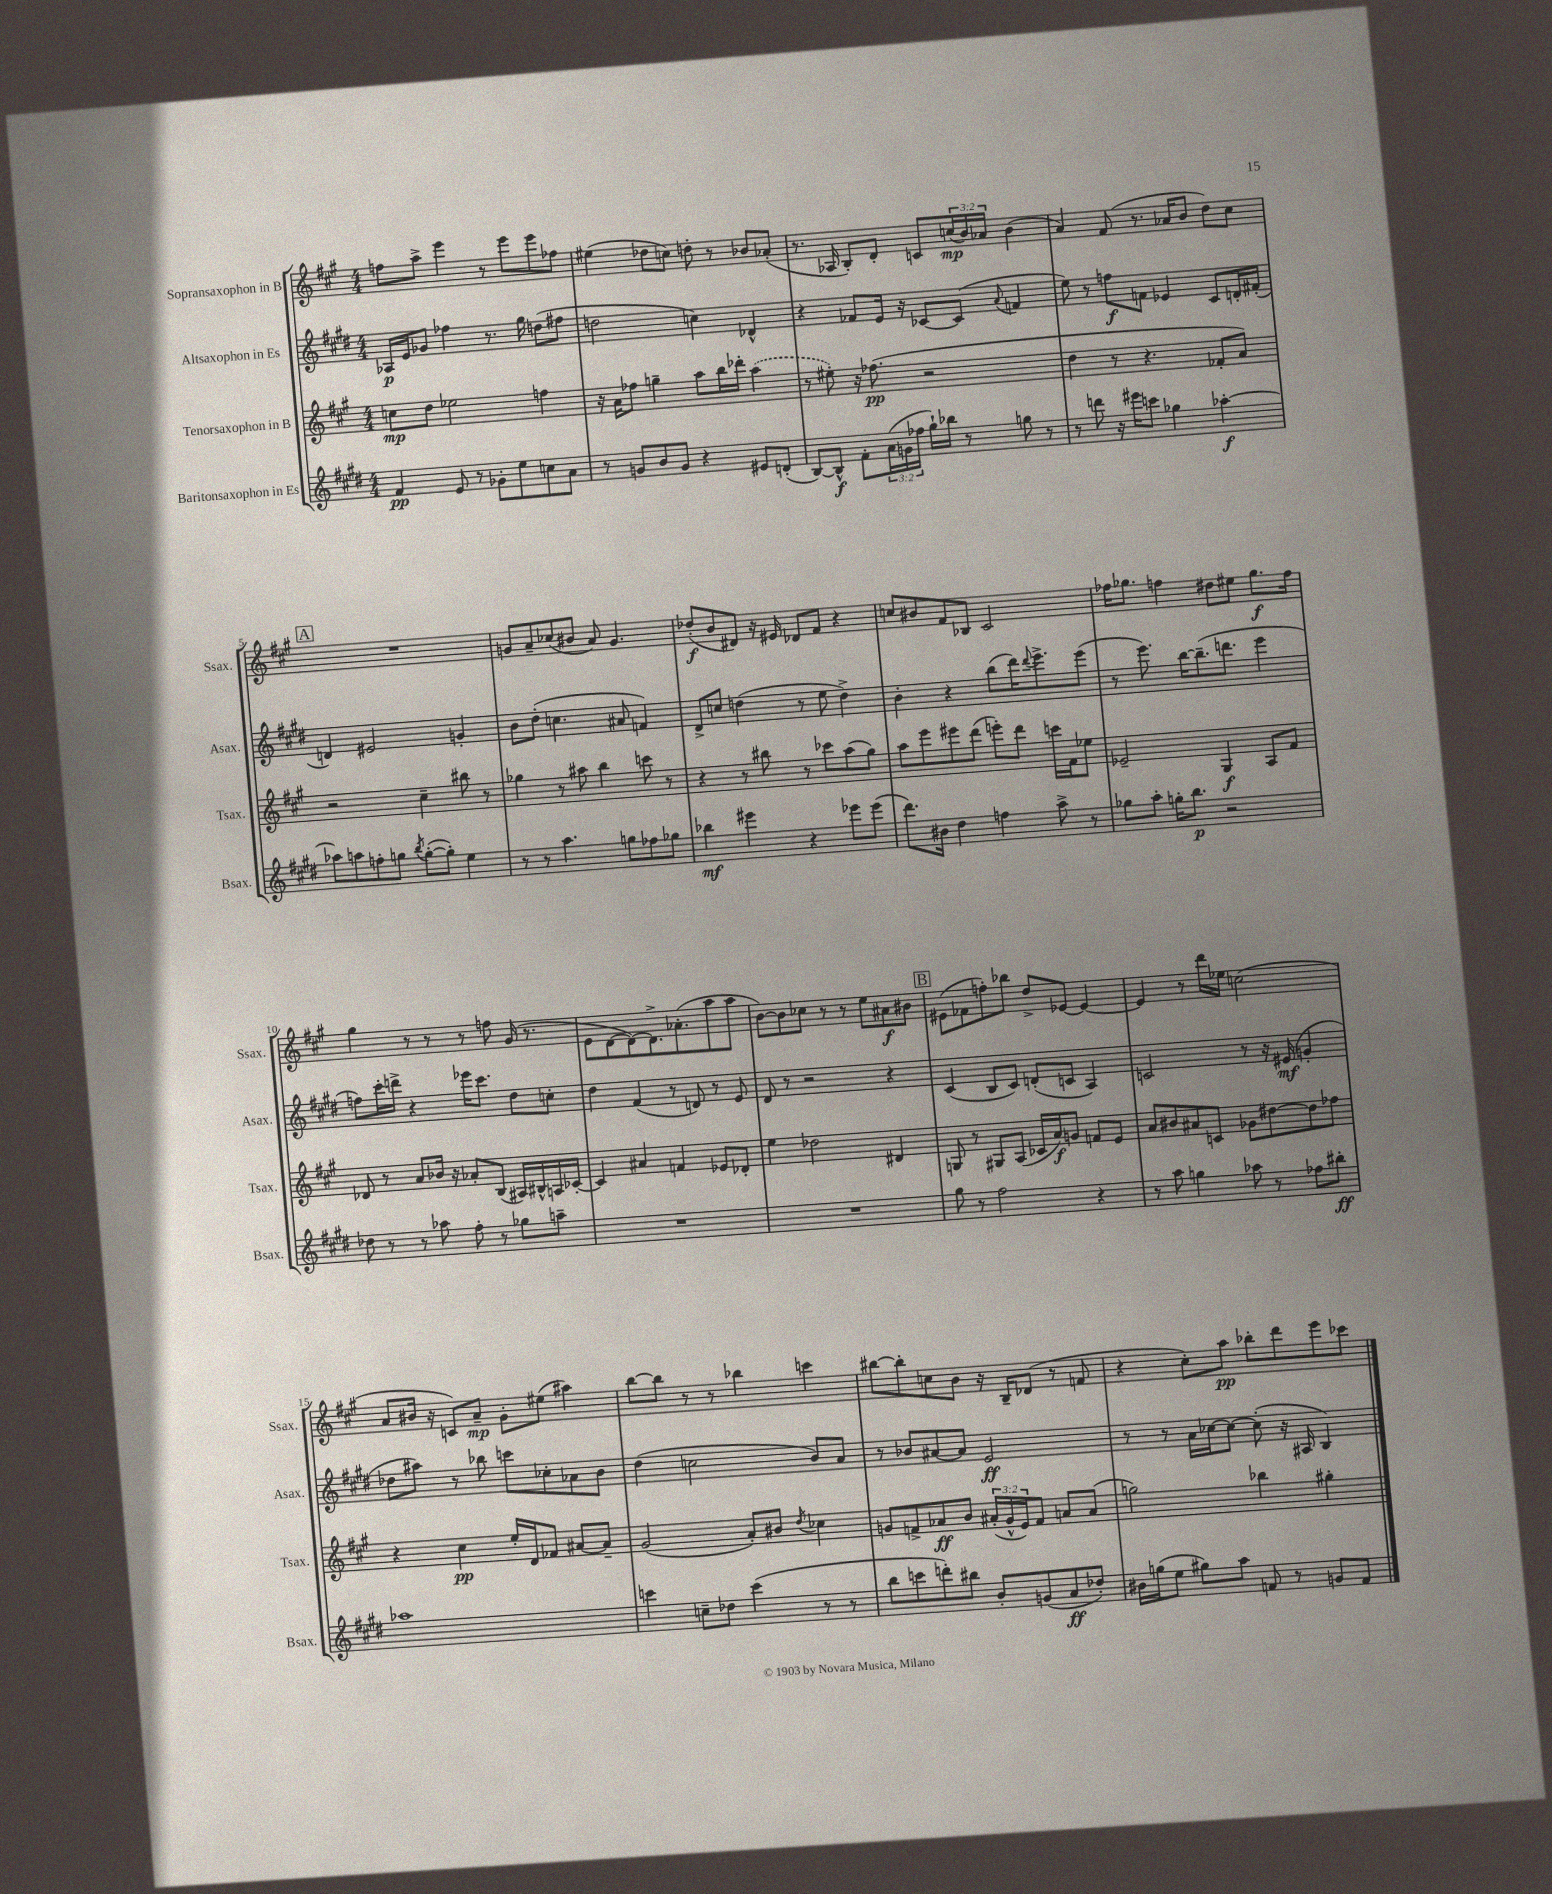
<<
\new StaffGroup <<
\new Staff = "s0" \with { instrumentName = "Sopransaxophon in B" shortInstrumentName = "Ssax." } {
    \clef treble \key a \major \numericTimeSignature \time 4/4 \override Staff.TupletNumber.text = #tuplet-number::calc-fraction-text
    f''8 a''8-> e'''4 r8 e'''8 e'''8 fes''8 |
    eis''4( des''8 c''8) d''8-. r8 bes'8 aes'8-.( |
    r8. aes16 b8-.) d'8-. c'8 \tuplet 3/2 { c''16\mp( b'16) aes'16 } b'4( |
    a'4) fis'8( r8. aes'16 b'8 d''8) cis''8 |
    \mark \markup { \box "A" } R1 |
    g'8 a'8-- ces''8( bis'8 a'8) g'4. |
    des''8-.\f( b'8 dis'8) r16 eis'16 des'8 fis'8 r4 |
    c''8 bis'8 fis'8 bes8 cis'2 |
    fes''16 ges''8. f''4 dis''8 eis''8 ges''8.\f f''16 |
    gis''4 r8 r8 r8 f''8 gis'16( r8. |
    e'8 d'8~ d'8~) d'8.-> aes'8.-.( a''8 a''8 |
    b'8~) b'8 ces''8 r8 r8 e''8 ais'8\f bis'8 |
    \mark \markup { \box "B" } eis'8( fes'8 f''8-.) bes''8 d''8-> ees'8~ ees'4~ |
    ees'4 r8 d'''16 ees''16 c''2( |
    a'8 bis'16 r16 c'8) a'8--\mp gis'8-. eis''8( ais''4) |
    b''8~ b''8 r8 r8 bes''4 c'''4 |
    bis''8~ bis''8-. c''8 b'8 r16 b16-- des'8( r8 f'8 |
    r4 cis''8-.) a''8\pp bes''8-. d'''8 e'''8 ces'''8 \bar "|." |
}
\new Staff = "s1" \with { instrumentName = "Altsaxophon in Es" shortInstrumentName = "Asax." } {
    \clef treble \key e \major \numericTimeSignature \time 4/4
    aes16\p e'16 ges'8 fes''4 r8. gis''16 d''8( fis''8 |
    d''2 c''4) des'4-^ |
    r4 fes'8 e'16 r16 ces'8~ ces'8( \appoggiatura { a'8 } f'4 |
    e''8) r8 f''8\f f'8 ees'4 cis'8 d'16-. fis'16-.( |
    \mark \markup { \box "A" } d'4) eis'2 g'4-. |
    b'8 dis''8-.( c''4. ais'8 f'4) |
    dis'8-> c''8 d''4( r8 e''8 d''4->) |
    b'4-. r4 b''8( dis'''16) \appoggiatura { dis'''8 } e'''8.-> e'''8( |
    r8 e'''8.) b''16~ b''8.--( d'''8. e'''4 |
    f''8) cis'''16-. d'''16-> r4 ees'''16 cis'''8. dis''8 c''8-. |
    dis''4 fis'4( r8 d'8) r8 e'8 |
    dis'8 r8 r2 r4 |
    \mark \markup { \box "B" } cis'4( b8 cis'8) d'8-.( c'8 a4) |
    c'2 r8 r16 eis'16\mf( g'4-. |
    des''8 ais''8) r8 bes''8 c'''8 ces''8-. aes'8 b'8 |
    dis''4( c''2 b'8) a'8 |
    r8 bes'8 ais'8~ ais'8 e'2\ff |
    r8 r8 a'16 ces''16~ ces''8~ ces''8-.( r16 ais16 b4) \bar "|." |
}
\new Staff = "s2" \with { instrumentName = "Tenorsaxophon in B" shortInstrumentName = "Tsax." } {
    \clef treble \key a \major \numericTimeSignature \time 4/4 \override Staff.TupletNumber.text = #tuplet-number::calc-fraction-text
    c''8\mp d''8 ees''2 f''4 |
    r16 a'16 fes''8 g''4-- a''8 b''16 des'''16-. \once \slurDashed a''4( |
    r8 eis''8-.) r16 fes''8.\pp( r2 |
    d''4 r8 r4. fes'8-. a'8) |
    \mark \markup { \box "A" } r2 cis''4-- bis''8 r8 |
    ges''4 r8 ais''8 b''4 c'''8 r8 |
    r4 r8 bis''8 r8 ces'''8 a''8( gis''8) |
    a''8 e'''8 eis'''8 d'''8( e'''8-.) d'''8 c'''16 fis'16 ees''8 |
    ees'2-- gis4\f a8 fis'8 |
    des'8 r8 a'8 bes'16 r16 aes'8-. b8( ais16) bis16-^ a16 ces'16~-. |
    ces'4 ais'4 f'4 ees'8 des'8-. |
    e''4 des''2 dis'4 |
    \mark \markup { \box "B" } g8 r8 gis8 a8( ces'16 a'16\f) g'8 f'8 e'8 |
    a'8 bis'8 ais'8 c'8 ges'8 dis''8~ dis''8 fes''8 |
    r4 cis''4\pp e''16-. d'16 fes'8 ais'8~ ais'8-- |
    gis'2( a'8-.) bis'8 \acciaccatura { d''8 } ces''4 |
    g'8 f'8-> aes'8\ff b'8 \tuplet 3/2 { ais'16-.( g'16-^ e'16) } f'8 a'8 a'8( |
    g''2) bes''4 gis''4-. \bar "|." |
}
\new Staff = "s3" \with { instrumentName = "Baritonsaxophon in Es" shortInstrumentName = "Bsax." } {
    \clef treble \key e \major \numericTimeSignature \time 4/4 \override Staff.TupletNumber.text = #tuplet-number::calc-fraction-text
    fis'4\pp e'8 r8 ges'8-. e''8 c''8 a'8 |
    r8 g'8 b'8 g'8 r4 eis'8 d'8-.( |
    b8~) b8-^\f fis'8-. \tuplet 3/2 { a'16( g'16 fes''16 } gis''16-!) bes''16 r8 g''8 r8 |
    r8 d'''8 r16 eis'''16 c'''8 ges''4 aes''4~-.\f |
    \mark \markup { \box "A" } aes''8 a''8 f''8-. g''8 \acciaccatura { b''8 } g''8~-.( g''8-.) e''4 |
    r8 r8 a''4. g''8 fes''8 ges''8 |
    bes''4\mf eis'''4 r4 ees'''8 ees'''8( |
    dis'''8.) bis'16 dis''4 f''4 a''8-> r8 |
    ges''8 a''8-. g''16-. b''8.\p r2 |
    des''8 r8 r8 aes''8 fis''8-. r8 ges''8 a''8-- |
    R1 |
    R1 |
    \mark \markup { \box "B" } gis''8 r8 fis''2 r4 |
    r8 a''8 g''4 aes''8 r8 fes''8 bis''8-.\ff |
    aes''1 |
    c'''4 c''8-- des''8 c'''4( r8 r8 |
    b''8 c'''8 d'''8-.) bis''8 b'8-. g'8( a'8\ff des''8-.) |
    bis'16 g''16( e''8 gis''8) a''8 f'8 r8 g'8 f'8 \bar "|." |
}
>>
>>
